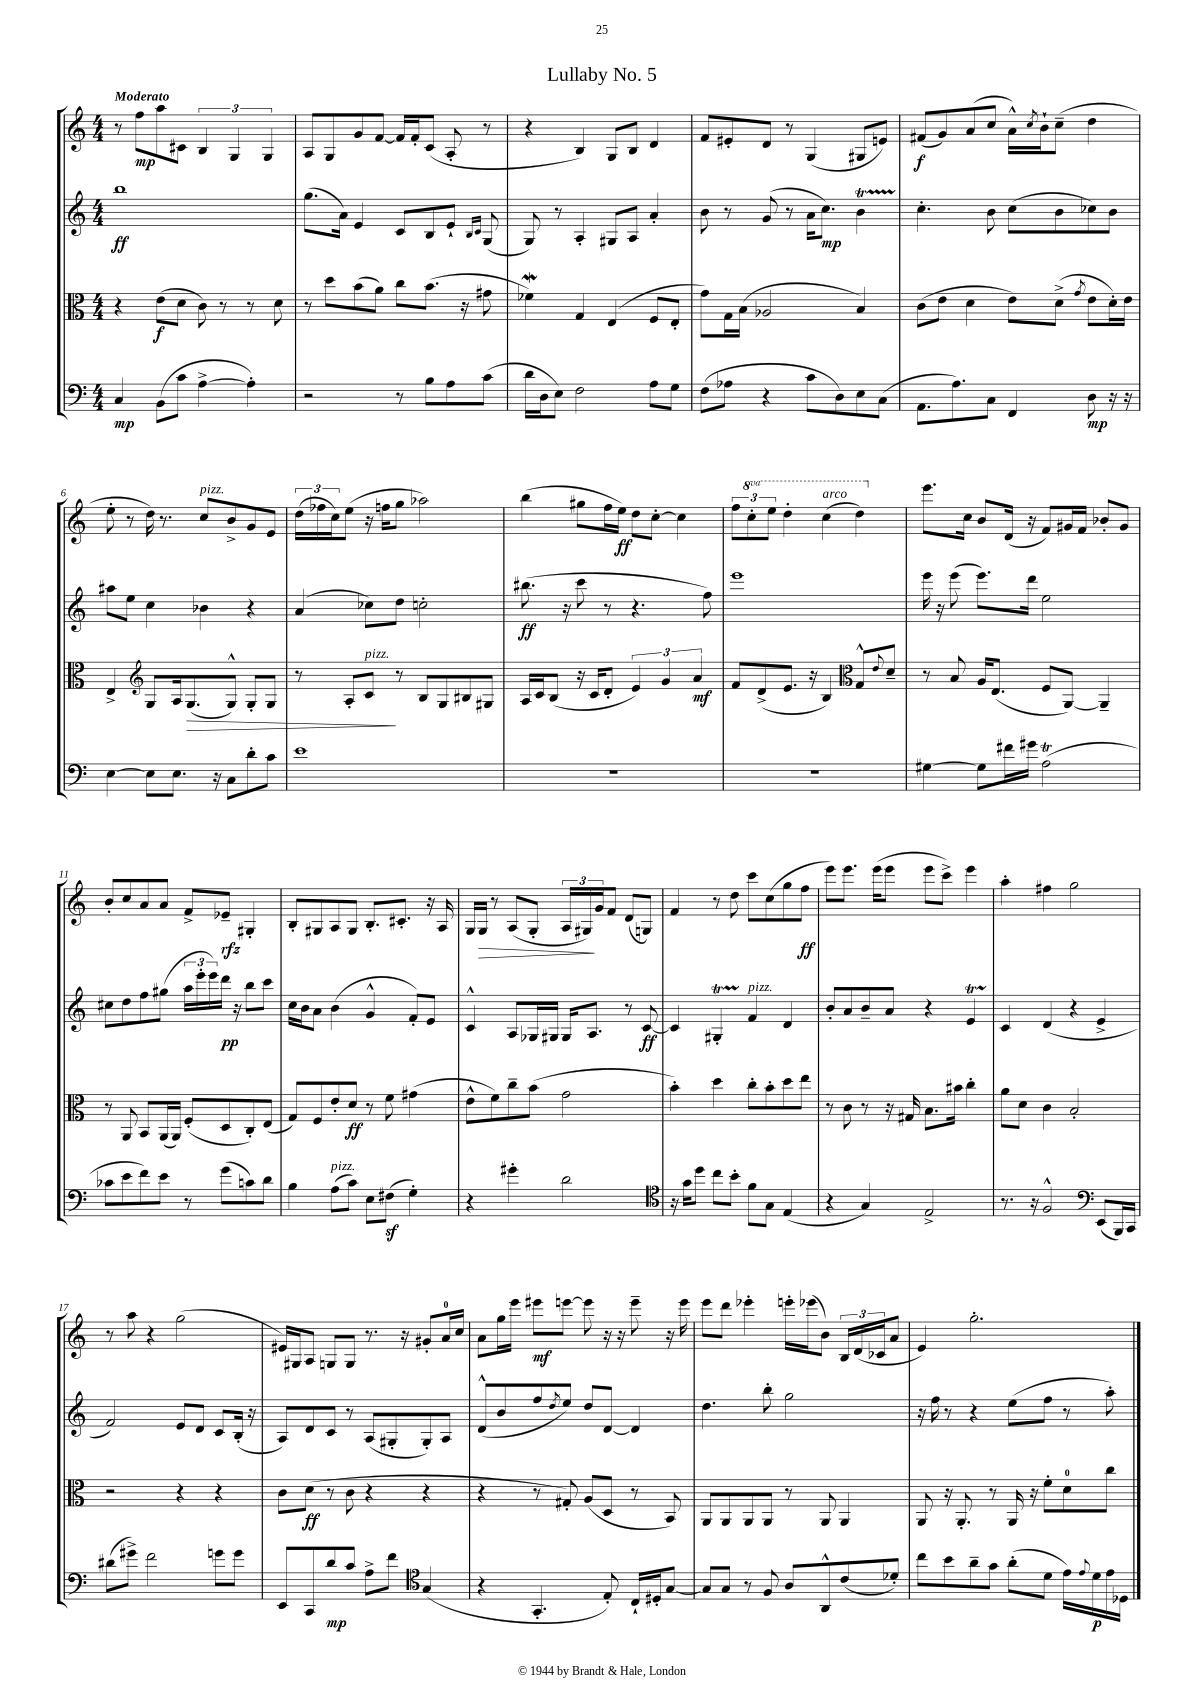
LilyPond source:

\header { title = "Lullaby No. 5" }
<<
\new StaffGroup <<
\new Staff = "s0" {
    \clef treble \key c \major \numericTimeSignature \time 4/4 \set Staff.ottavationMarkups = #ottavation-simple-ordinals \tempo "Moderato"
    r8 f''8\mp a''8 cis'8 \tuplet 3/2 { b4 g4 g4 } |
    a8 g8 g'8 f'8~ f'16 f'16-. c'8( a8-. r8 |
    r4 b4) g8 b8 d'4 |
    f'8 eis'8-. d'8 r8 g4( gis8 e'8) |
    fis'8\f( g'8) a'8( c''8 a'16-^) \acciaccatura { c''8 } b'16-! c''8--( d''4 |
    e''8-. r8 d''16) r8. c''8^\markup { \italic "pizz." } b'8-> g'8 e'8 |
    \tuplet 3/2 { d''16( fes''16 c''16) } e''8( r16 f''16 g''8 aes''2) |
    b''4( gis''8 f''16 e''16\ff) d''8 c''8~-. c''4 |
    \tuplet 3/2 { f''8 \ottava #1 c'''8-. e'''8 } d'''4-. c'''4^\markup { \italic "arco" }( d'''4) \ottava #0 |
    e'''8. c''16 b'8 d'16( r16 f'8) gis'16 f'16 bes'8-. gis'8 |
    b'8-. c''8 a'8 a'8 f'8-> ees'8--\rfz gis4-. |
    b8-. gis8 a8 gis8 b8.-. cis'8.-. r16 a16 |
    g16 g16\> r8 a8( g8-. \tuplet 3/2 { a16 gis16\!) g'16 } f'8 d'8( g8) |
    f'4 r8 d''8 c'''8 c''8( g''8 f''8\ff |
    e'''8) e'''8. e'''16( e'''8 e'''8 c'''8->) e'''4 |
    a''4-. fis''4 g''2 |
    r8 a''8 r4 g''2( |
    eis'16) gis16 a8 g8 g8 r8. r16 gis'8-. a'16-0 c''16 |
    a'8 g''16 e'''16 eis'''8\mf e'''8~ e'''8 r16 r16 e'''8-- r16 e'''16 |
    e'''8 d'''8 ees'''4-. e'''16-. ees'''16( b'8) \tuplet 3/2 { b16 d'16( ces'16 } a'8 |
    e'4) g''2.-. \bar "|." |
}
\new Staff = "s1" {
    \clef treble \key c \major \numericTimeSignature \time 4/4
    b''1\ff |
    g''8.( a'16) e'4 c'8 b8 e'8-! \grace { b16 c'16 } g8( |
    g8) r8 a4-. gis8 a8 a'4-. |
    b'8 r8 g'8( r8 a'16 c''8.\mp) b'4\startTrillSpan |
    c''4.-.\stopTrillSpan b'8 c''8( b'8 ces''8) b'8 |
    ais''8 e''8 c''4 bes'4 r4 |
    a'4( ces''8) d''8 c''2-. |
    bis''8.\ff( r16 c'''8 r8 r4. f''8) |
    e'''1 |
    e'''16 r16 e'''8( e'''8.) d'''16 e''2 |
    cis''8 d''8 f''8 gis''8( \tuplet 3/2 { a''16 e'''16-. e'''16) } d'''16\pp r16 b''8 c'''8 |
    c''16 b'16 a'8 b'4( g'4-^ f'8-.) e'8 |
    c'4-^ a8 ges16 gis16 gis16 a8. r8 c'8~\ff |
    c'4 gis4-.\startTrillSpan f'4\stopTrillSpan^\markup { \italic "pizz." } d'4 |
    b'8-. a'8 b'8-- a'8 r4 e'4\startTrillSpan |
    c'4\stopTrillSpan d'4( r4 e'4-> |
    f'2) e'8 d'8 c'8 b16-.( r16 |
    a8) d'8 c'8 r8 a8( gis8-. gis8-.) a8 |
    d'8-^( b'8 f''8 \acciaccatura { d''8 } e''8) d''8 d'8~ d'4 |
    d''4. b''8-. g''2 |
    r16 f''16 r8 r4 e''8( f''8 r8 a''8-.) \bar "|." |
}
\new Staff = "s2" {
    \clef alto \key c \major \numericTimeSignature \time 4/4
    r4 e'8\f( d'8 c'8) r8 r8 d'8 |
    r8 d''8 b'8( a'8) c''8 b'8.( r16 gis'8 |
    fes'4\mordent) g4 e4( f8 e8-. |
    g'8) g16 b16( aes2 b4) |
    c'8( e'8 d'4 e'8) d'8->( \acciaccatura { g'8 } e'8 d'16-.) e'16 |
    e4-> \clef treble g8 a16 g8.\>( g8-^) g8-. g8 |
    r8 a8-. c'8\!^\markup { \italic "pizz." } r8 b8 g8 bis8 gis8 |
    a16 c'16 b8( r16 c'16 d'8-. \tuplet 3/2 { e'4) g'4 a'4\mf } |
    f'8 d'8->( e'8. r16 b4) \clef alto g8-^ \appoggiatura { e'8 } d'8-- |
    r8 b8 a16 e8.( f8 a,8~) a,4-- |
    r8 a,8 b,8 a,16( a,16) f8-.( d8 c8-.) e8( |
    g8) f8 e'8-. d'8\ff r8 f'8 gis'4( |
    e'8-^ f'8) c''8-- b'8( g'2 |
    b'4-.) d''4 c''8-. b'8-. d''8 e''8 |
    r8 c'8 r8 r16 gis16 b8. bis'16 c''4-. |
    a'8 d'8 c'4 b2-. |
    r2 r4 r4 |
    c'8 d'8\ff( r8 c'8 r4 r4 |
    r4 r8 gis8-.) a8( d8 r8 b,8) |
    a,8 a,8 a,8 a,8 r8 a,8 a,4 |
    a,8 r16 a,8.-. r8 a,16 r16 f'8-. d'8-0 c''8 \bar "|." |
}
\new Staff = "s3" {
    \clef bass \key c \major \numericTimeSignature \time 4/4
    c4\mp b,8( c'8 a4~-> a4-.) |
    r2 r8 b8 a8 c'8( |
    d'16 d16 e8) f2 a8 g8 |
    f8( aes8 r4 c'8 d8) e8 c8( |
    a,8. a8.) c8 f,4 d8\mp r16 r16 |
    e4~ e8 e8. r16 c8 d'8-. c'8 |
    e'1 |
    R1 |
    R1 |
    gis4~ gis8 fis'16 gis'16 a2\trill( |
    ces'8 e'8 f'8) e'8 r8 g'8( c'8) d'8 |
    b4 a8^\markup { \italic "pizz." }( c'8) e8 fis8\sf( g4-.) |
    r4 gis'4-. d'2 |
    \clef tenor r16 g'16 d''8 c''8 b'8-. f'8 g8 e4( |
    r4 g4) e2-> |
    r8. r16 f2-^ \clef bass e,8( b,,16) c,16 |
    dis'8( gis'8->) f'2 g'8 g'8 |
    e,8 c,8 d'8\mp c'8 a8-> f'8 \clef tenor g4( |
    r4 g,4.-. e8-.) c16-! dis16-. g8~ |
    g8 g8 r8 f8 a8 a,8-^ c'8( des'8-.) |
    c''8 b'8 a'8-- g'8 a'8-.( d'8 e'16) \appoggiatura { e'8 } d'16\p e'16 des16 \bar "|." |
}
>>
>>
